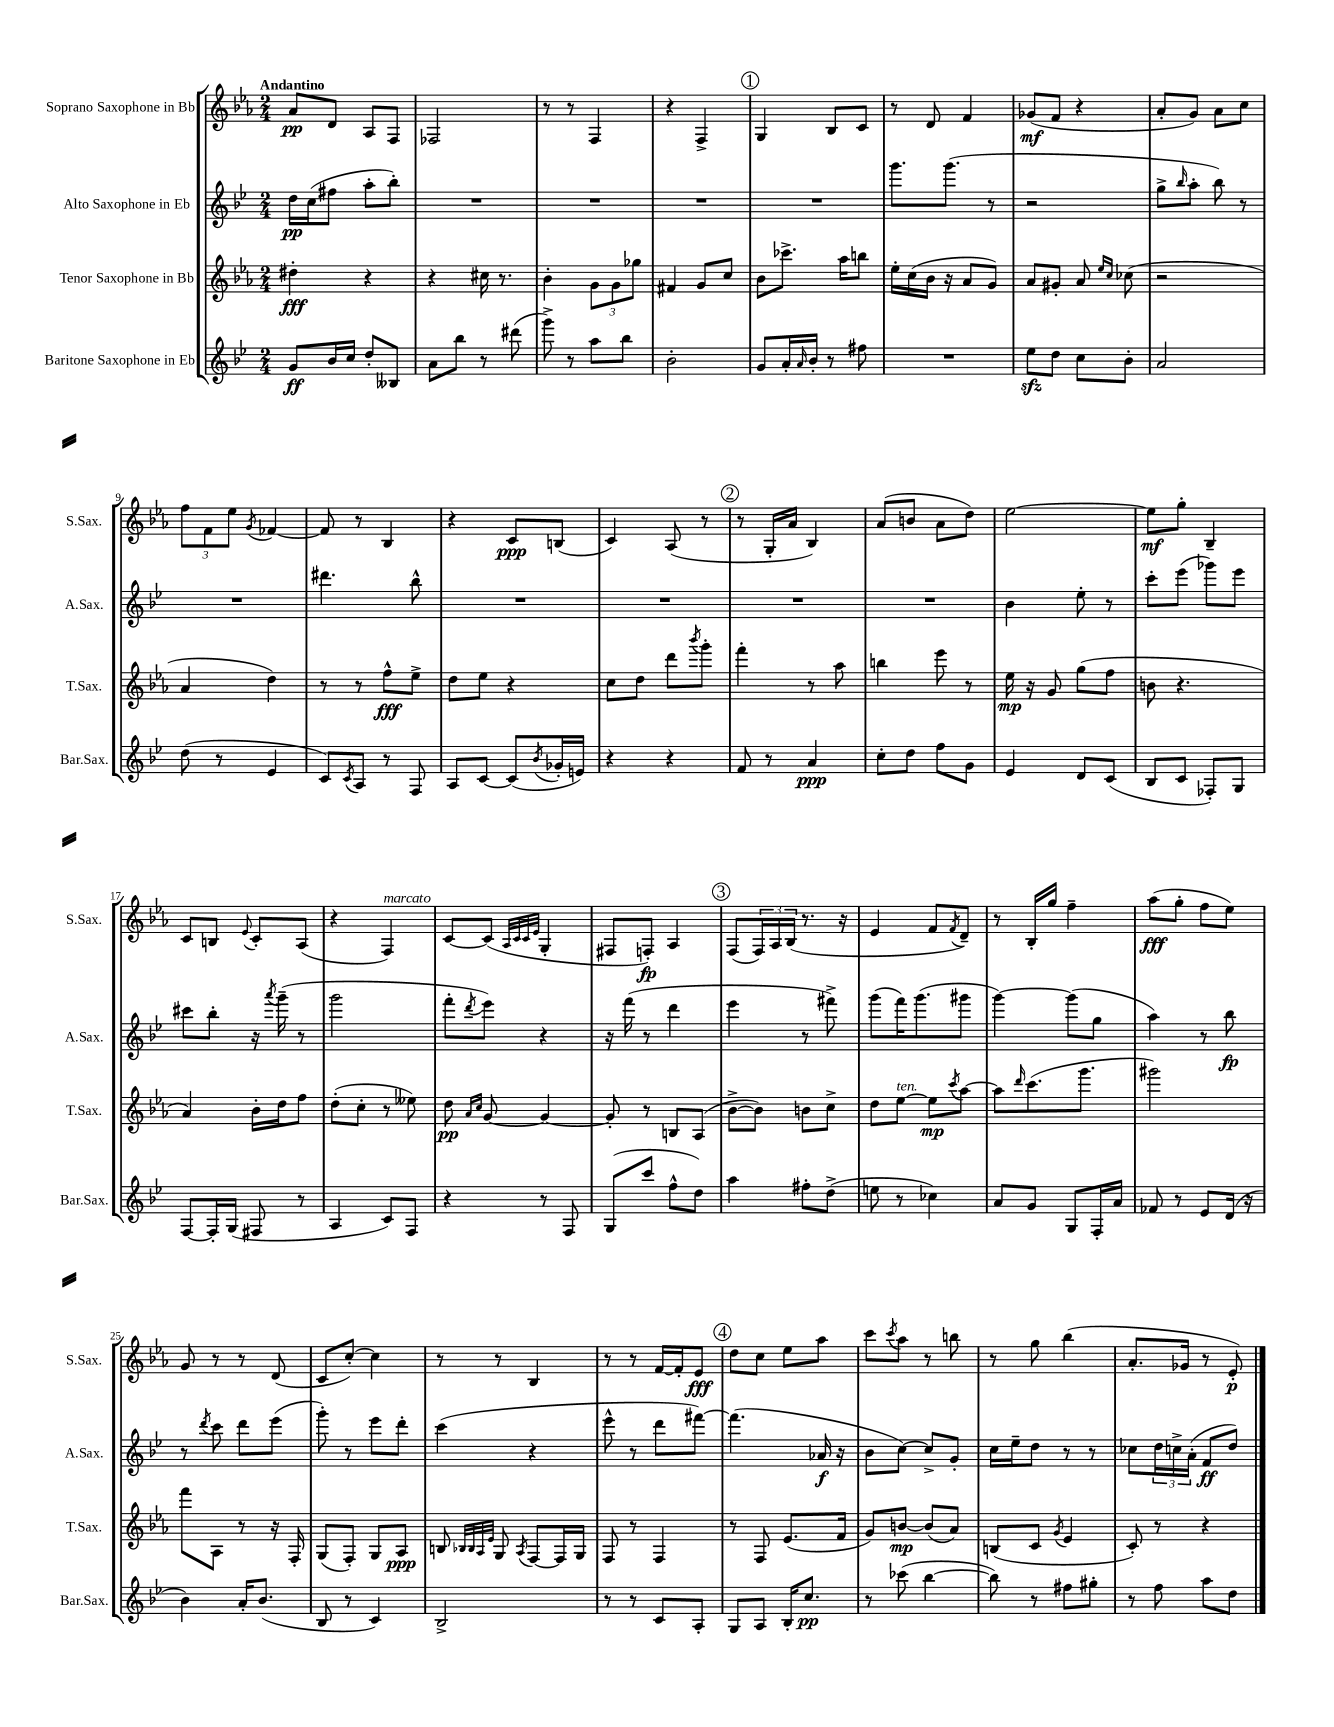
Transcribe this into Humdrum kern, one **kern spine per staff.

**kern	**kern	**kern	**kern
*staff4	*staff3	*staff2	*staff1
*clefG2	*clefG2	*clefG2	*clefG2
*k[b-e-]	*k[b-e-a-]	*k[b-e-]	*k[b-e-a-]
*M2/4	*M2/4	*M2/4	*M2/4
8g	4dd#'	16dd	8a-
.	.	(16cc	.
16b-	.	8ff#	8d
16cc	.	.	.
8dd'	4r	8aa'	8A-
8B--	.	8bb-')	8F
=	=	=	=
8a	4r	2r	2F-
8bb-	.	.	.
8r	16cc#	.	.
.	8.r	.	.
(8ddd#	.	.	.
=	=	=	=
8ggg^)	4b-'	2r	8r
8r	.	.	8r
8aa	12g	.	4F
.	12g	.	.
8bb-	.	.	.
.	12gg-	.	.
=	=	=	=
2b-'	4f#	2r	4r
.	8g	.	4F^
.	8cc	.	.
=	=	=	=
8g	8b-	2r	4G
16a'	8.ccc-^	.	.
16qqa	.	.	.
16b-'	.	.	.
8r	.	.	8B-
.	16aa-	.	.
8ff#	8bb	.	8c
=	=	=	=
2r	16ee-'	8.ggg	8r
.	(16cc	.	.
.	16b-	.	8d
.	16r	(8.ggg	.
.	8a-	.	4f
.	8g)	8r	.
=	=	=	=
8ee-	8a-	2r	(8g-
8dd	8g#'	.	8f
8cc	8a-	.	4r
.	16qqee-	.	.
.	16qqcc	.	.
8b-'	(8cc-	.	.
=	=	=	=
2a	2r	8gg^	8a-'
.	.	16qqbb-	.
.	.	8aa'	8g)
.	.	8bb-)	8a-
.	.	8r	8cc
=	=	=	=
(8dd	4a-	2r	12ff
.	.	.	12f
8r	.	.	.
.	.	.	12ee-
.	.	.	8qg
4e-	4dd)	.	[4f-
=	=	=	=
8c)	8r	4.ddd#	8f-]
8qc	.	.	.
8A	8r	.	8r
8r	8ff^^	.	4B-
8F	8ee-^	8bb-^^	.
=	=	=	=
8A	8dd	2r	4r
[8c	8ee-	.	.
(8c]	4r	.	8c
8qb-	.	.	.
16g-'	.	.	(8B
16e)	.	.	.
=	=	=	=
4r	8cc	2r	4c)
.	8dd	.	.
4r	8ddd	.	(8A-
.	8qbbb-	.	.
.	8ggg'	.	8r
=	=	=	=
8f	4fff'	2r	8r
8r	.	.	16G'
.	.	.	16a-
4a	8r	.	4B-)
.	8aa-	.	.
=	=	=	=
8cc'	4bb	2r	(8a-
8dd	.	.	8b
8ff	8eee-	.	8a-
8g	8r	.	8dd)
=	=	=	=
4e-	16ee-	4b-	[2ee-
.	16r	.	.
.	8g	.	.
8d	(8gg	8ee-'	.
(8c	8ff	8r	.
=	=	=	=
8B-	8b	8ccc'	8ee-]
8c	4.r	(8eee-	8gg'
8F-')	.	8ggg-)	4B-~
8G	.	8eee-	.
=	=	=	=
[8F	4a-)	8ccc#	8c
16F']	.	8bb-'	8B
(16G	.	.	.
.	.	.	8qqe-
8F#	16b-'	16r	8c'
.	.	8qaaa	.
.	16dd	(16ggg~	.
8r	8ff	8r	(8A-
=	=	=	=
4A	(8dd'	2ggg	4r
.	8cc'	.	.
8c)	8r	.	4F)
8F	8ee--)	.	.
=	=	=	=
4r	8dd	8fff'	[8c
.	16qqa-	.	.
.	16qqcc	8qddd	.
.	[8g	8eee-)	(8c]
.	.	.	32qqA-
.	.	.	32qqc
.	.	.	32qqc
.	.	.	32qqe-
8r	4g_	4r	4G'
8F	.	.	.
=	=	=	=
(8G	8g']	16r	8F#
.	.	(16fff	.
8ccc	8r	8r	8F')
8ff^^	8B	4ddd	4A-
8dd)	(8A-	.	.
=	=	=	=
4aa	[8b-^	4eee-	(8F
.	8b-])	.	24F)
.	.	.	24A-
.	.	.	(24B-
8ff#'	8b	8r	8.r
(8dd^	8cc^	8fff#^)	.
.	.	.	16r
=	=	=	=
8ee	8dd	(8ggg	4e-
8r	[8ee-	16fff)	.
.	.	(8.ggg	.
4cc-)	8ee-]	.	8f
.	8qccc	.	8qf
.	[8aa-	8ggg#	8d~)
=	=	=	=
8a	8aa-]	[4ggg)	8r
.	16qqddd	.	.
8g	(8.ccc	.	16B-'
.	.	.	16gg
8G	.	(8ggg]	4ff~
.	8.ggg	.	.
16F'	.	8gg	.
16a	.	.	.
=	=	=	=
8f-	2ggg#)	4aa)	(8aa-
8r	.	.	8gg'
8e-	.	8r	8ff
(16d	.	8bb-	8ee-)
16r	.	.	.
=	=	=	=
4b-)	8fff	8r	8g
.	.	8qddd	.
.	8A-	8ccc	8r
16a'	8r	8ddd	8r
(8.b-	.	.	.
.	16r	(8eee-	(8d
.	16F'	.	.
=	=	=	=
8B-	(8G	8ggg')	8c
8r	8F')	8r	[8cc')
4c)	8G	8eee-	4cc]
.	8A-	8ddd'	.
=	=	=	=
2B-^	8B	(4ccc	8r
.	32qqB-	.	.
.	32qqB-	.	.
.	32qqA-	.	.
.	32qqe-	.	.
.	8G	.	8r
.	8qA-	.	.
.	[8F	4r	4B-
.	16F]	.	.
.	16G	.	.
=	=	=	=
8r	8F	8eee-^^	8r
8r	8r	8r	8r
8c	4F	8ddd	[16f
.	.	.	16f']
8A'	.	[8fff#)	8e-
=	=	=	=
8G	8r	(4.fff#]	8dd
8A	8F	.	8cc
16B-'	(8.e-	.	8ee-
8.cc	.	.	.
.	.	16a-	8aa-
.	16f	16r	.
=	=	=	=
8r	8g)	8b-	8ccc
.	.	.	8qccc
(8ccc-	[8b	[8cc)	8aa-
[4bb-	(8b]	8cc^]	8r
.	8a-)	8g'	8bb
=	=	=	=
8bb-])	(8B	16cc	8r
.	.	16ee-~	.
8r	8c	8dd	8gg
.	8qg	.	.
8ff#	4e-	8r	(4bb-
8gg#'	.	8r	.
=	=	=	=
8r	8c')	8cc-	8.a-'
8ff	8r	24dd	.
.	.	24cc^	.
.	.	.	16g-
.	.	(24a'	.
8aa	4r	8f	8r
8dd	.	8dd)	8e-')
==	==	==	==
*-	*-	*-	*-
